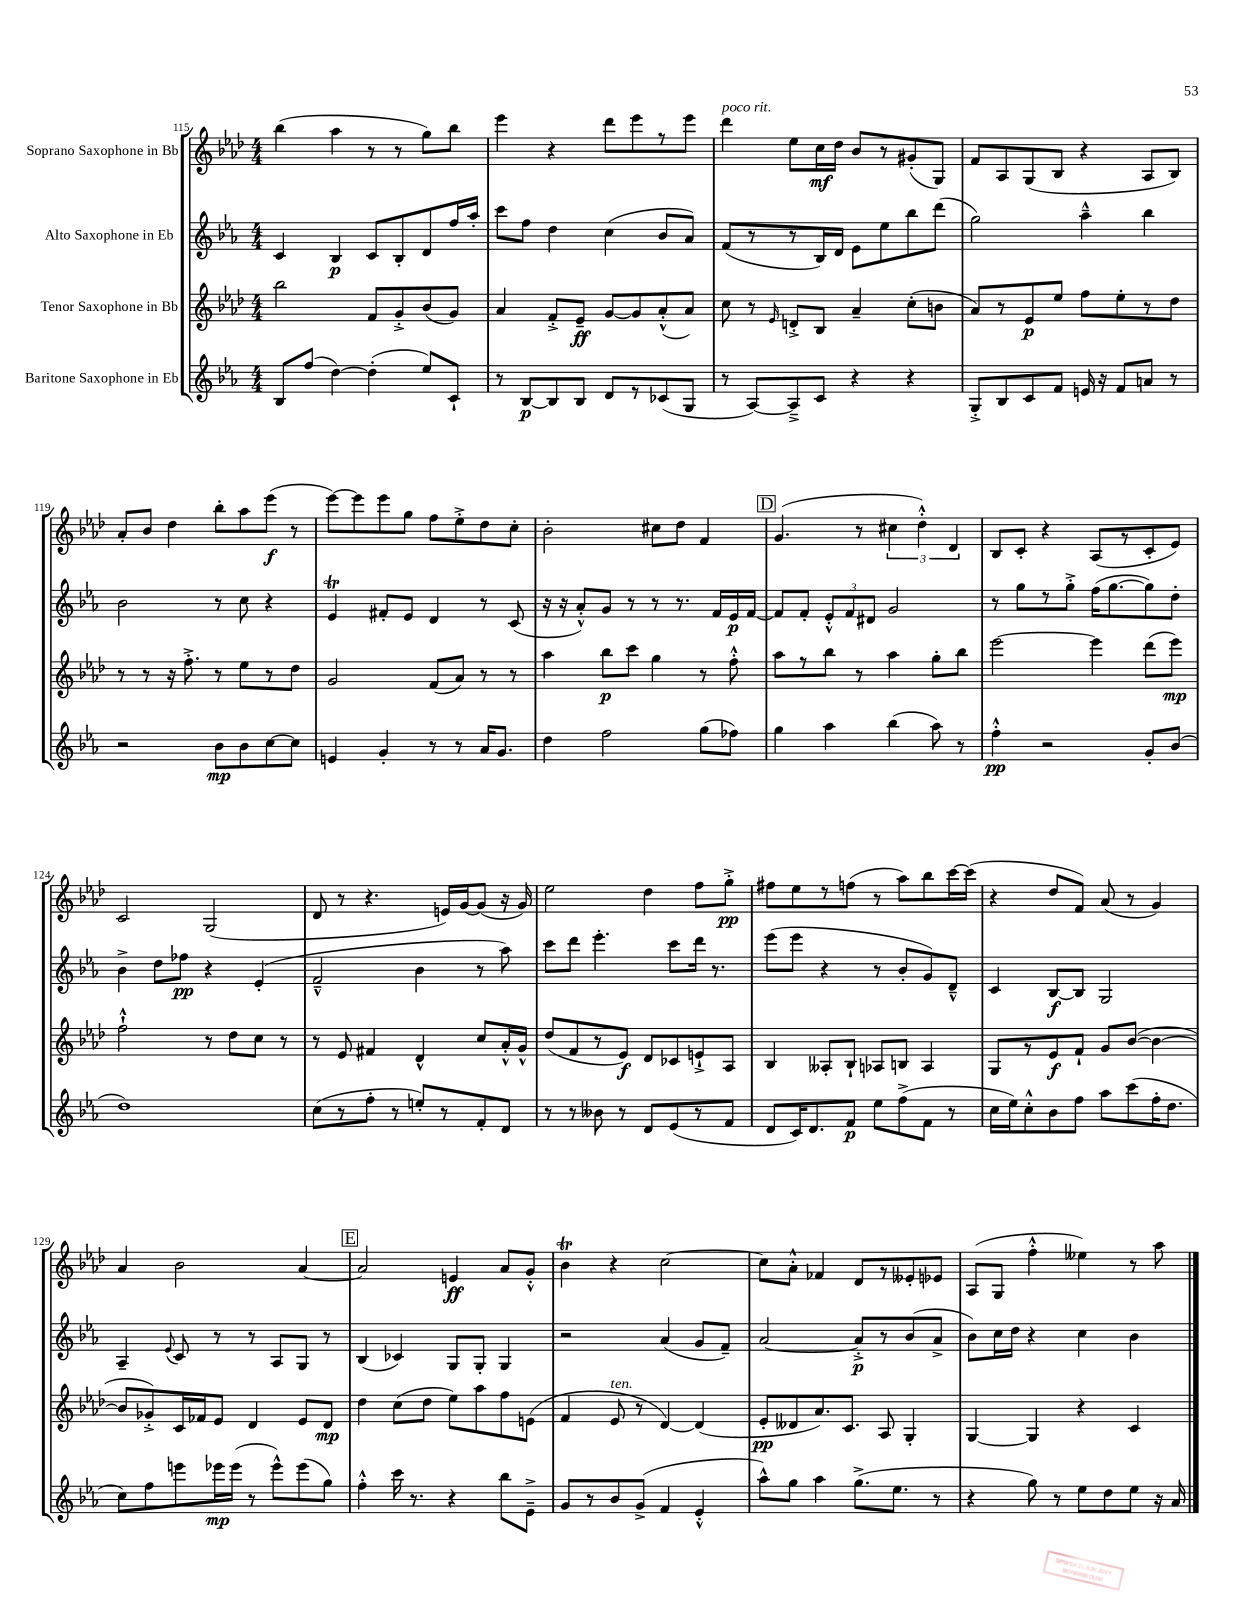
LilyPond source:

<<
\new StaffGroup <<
\new Staff = "s0" \with { instrumentName = "Soprano Saxophone in Bb" } {
    \clef treble \key aes \major \numericTimeSignature \time 4/4
    \autoBeamOff bes''4( aes''4 r8 r8 g''8[) bes''8] |
    ees'''4 r4 des'''8[ ees'''8 r8 ees'''8] |
    des'''4^\markup { \italic "poco rit." } ees''8[ c''16\mf des''16] bes'8[ r8 gis'8-.( g8]) |
    f'8[ aes8 g8( bes8] r4 aes8[ bes8]) |
    aes'8[-. bes'8] des''4 bes''8[-. aes''8 ees'''8]\f( r8 |
    ees'''8[~) ees'''8 ees'''8 g''8] f''8[ ees''8-.-> des''8 c''8]-. |
    bes'2-. cis''8[ des''8] f'4 |
    \mark \markup { \box "D" } g'4.( r8 \tuplet 3/2 { cis''4 des''4-.-^) des'4 } |
    bes8[ c'8]-. r4 aes8[( r8 c'8-. ees'8]) |
    c'2 g2( |
    des'8 r8 r4. e'16[) g'16~ g'8]( r16 g'16) |
    ees''2 des''4 f''8[ g''8]-.->\pp |
    fis''8[ ees''8 r8 f''8]( r8 aes''8[) bes''8 c'''16~ c'''16]( |
    r4 des''8[ f'8]) aes'8( r8 g'4) |
    aes'4 bes'2 aes'4~ |
    \mark \markup { \box "E" } aes'2 e'4\ff aes'8[ g'8]-.-^ |
    bes'4\trill r4 c''2~ |
    c''8[ aes'8]-.-^ fes'4 des'8[ r8 eeses'8-. ees'8] |
    aes8[( g8] f''4-.-^ eeses''4) r8 aes''8 \bar "|." |
}
\new Staff = "s1" \with { instrumentName = "Alto Saxophone in Eb" } {
    \clef treble \key ees \major \numericTimeSignature \time 4/4
    \autoBeamOff c'4 bes4\p c'8[ bes8-. d'8 f''16 aes''16]-. |
    c'''8[ f''8] d''4 c''4( bes'8[ aes'8]) |
    f'8[( r8 r8 bes16) d'16] ees'8[ ees''8 bes''8 d'''8]( |
    g''2) aes''4---^ bes''4 |
    bes'2 r8 c''8 r4 |
    ees'4\trill fis'8[-. ees'8] d'4 r8 c'8( |
    r16 r16 aes'8[-.-^) g'8] r8 r8 r8. f'16[ ees'16\p f'16]~ |
    \mark \markup { \box "D" } f'8[ f'8]-. \tuplet 3/2 { ees'8[-.-^ f'8 dis'8] } g'2 |
    r8 g''8[ r8 g''8]-.-> f''16[( g''8.~ g''8) d''8]-. |
    bes'4-> d''8[ fes''8]\pp r4 ees'4-.( |
    f'2---^ bes'4 r8 aes''8) |
    c'''8[ d'''8] ees'''4.-. c'''8[ d'''16] r8. |
    ees'''8[( ees'''8] r4 r8 bes'8[-. g'8) d'8]---^ |
    c'4 bes8[~\f bes8] g2 |
    aes4-- \appoggiatura { ees'8 } c'8 r8 r8 aes8[ g8] r8 |
    \mark \markup { \box "E" } bes4( ces'4) g8[ g8]-. g4 |
    r2 aes'4( g'8[ f'8]--) |
    aes'2~ aes'8[-.->\p r8 bes'8( aes'8]-> |
    bes'8[) c''16 d''16] r4 c''4 bes'4 \bar "|." |
}
\new Staff = "s2" \with { instrumentName = "Tenor Saxophone in Bb" } {
    \clef treble \key aes \major \numericTimeSignature \time 4/4
    \autoBeamOff bes''2 f'8[ g'8-.-> bes'8( g'8]) |
    aes'4 f'8[-.-> ees'8]--\ff g'8[~ g'8 aes'8-.-^( aes'8]) |
    c''8 r8 \grace { ees'16 } d'8[-.-> bes8] aes'4-- c''8[-.( b'8] |
    aes'8[) r8 ees'8\p ees''8] f''8[ ees''8-. r8 des''8] |
    r8 r8 r16 f''8.-.-> r8 ees''8[ r8 des''8] |
    g'2 f'8[( aes'8]) r8 r8 |
    aes''4 bes''8[\p c'''8] g''4 r8 f''8-.-^ |
    \mark \markup { \box "D" } aes''8[ r8 bes''8] r8 aes''4 g''8[-. bes''8] |
    ees'''2~ ees'''4 des'''8[( ees'''8]\mp) |
    f''2-!-^ r8 des''8[ c''8] r8 |
    r8 ees'8 fis'4 des'4-^ c''8[ aes'16-.-^ g'16]-^ |
    des''8[( f'8 r8 ees'8]\f) des'8[ ces'8 e'8-!-> aes8] |
    bes4 aeses8[-. bes8]-! aes8[ b8] aes4 |
    g8[ r8 ees'8\f f'8]-! g'8[ bes'8]~( bes'4~ |
    bes'8[ ges'8-.->) c'16 fes'16 ees'8] des'4 ees'8[ des'8]\mp |
    \mark \markup { \box "E" } des''4 c''8[( des''8] ees''8[) aes''8 f''8 e'8]( |
    f'4 ees'8^\markup { \italic "ten." } r8 des'4~) des'4( |
    ees'8[-.\pp deses'8 aes'8.) c'8.] aes8 g4-. |
    g4~ g4 r4 c'4 \bar "|." |
}
\new Staff = "s3" \with { instrumentName = "Baritone Saxophone in Eb" } {
    \clef treble \key ees \major \numericTimeSignature \time 4/4
    \autoBeamOff bes8[ f''8]( d''4~) d''4-.( ees''8[) c'8]-! |
    r8 bes8[~\p bes8 bes8] d'8[ r8 ces'8( g8] |
    r8 aes8[~) aes8---> c'8] r4 r4 |
    g8[-.-> bes8 c'8 f'8] e'16 r16 f'8[ a'8] r8 |
    r2 bes'8[\mp bes'8 c''8~ c''8] |
    e'4 g'4-. r8 r8 aes'16[ g'8.] |
    d''4 f''2 g''8[( fes''8]) |
    \mark \markup { \box "D" } g''4 aes''4 bes''4( aes''8) r8 |
    f''4-.-^\pp r2 g'8[-. bes'8]( |
    d''1) |
    c''8[( r8 f''8]-. r8 e''8[-.) r8 f'8-. d'8] |
    r8 r8 beses'8 r8 d'8[ ees'8( r8 f'8] |
    d'8[ c'16) d'8. f'8]\p ees''8[ f''8->( f'8] r8 |
    c''16[ ees''16) c''8-.-^ bes'8 f''8] aes''8[ c'''8( f''16-. d''8.] |
    c''8[) f''8 e'''8 ees'''16\mp ees'''16]( r8 ees'''8[-^) ees'''8( g''8]) |
    \mark \markup { \box "E" } f''4-.-^ c'''16 r8. r4 bes''8[ ees'8]---> |
    g'8[ r8 bes'8 g'8]->( f'4 ees'4-.-^ |
    aes''8[-^) g''8] aes''4 g''8.[->( ees''8.] r8 |
    r4 g''8) r8 ees''8[ d''8 ees''8] r16 aes'16 \bar "|." |
}
>>
>>
\layout { \context { \Score currentBarNumber = #115 } }
